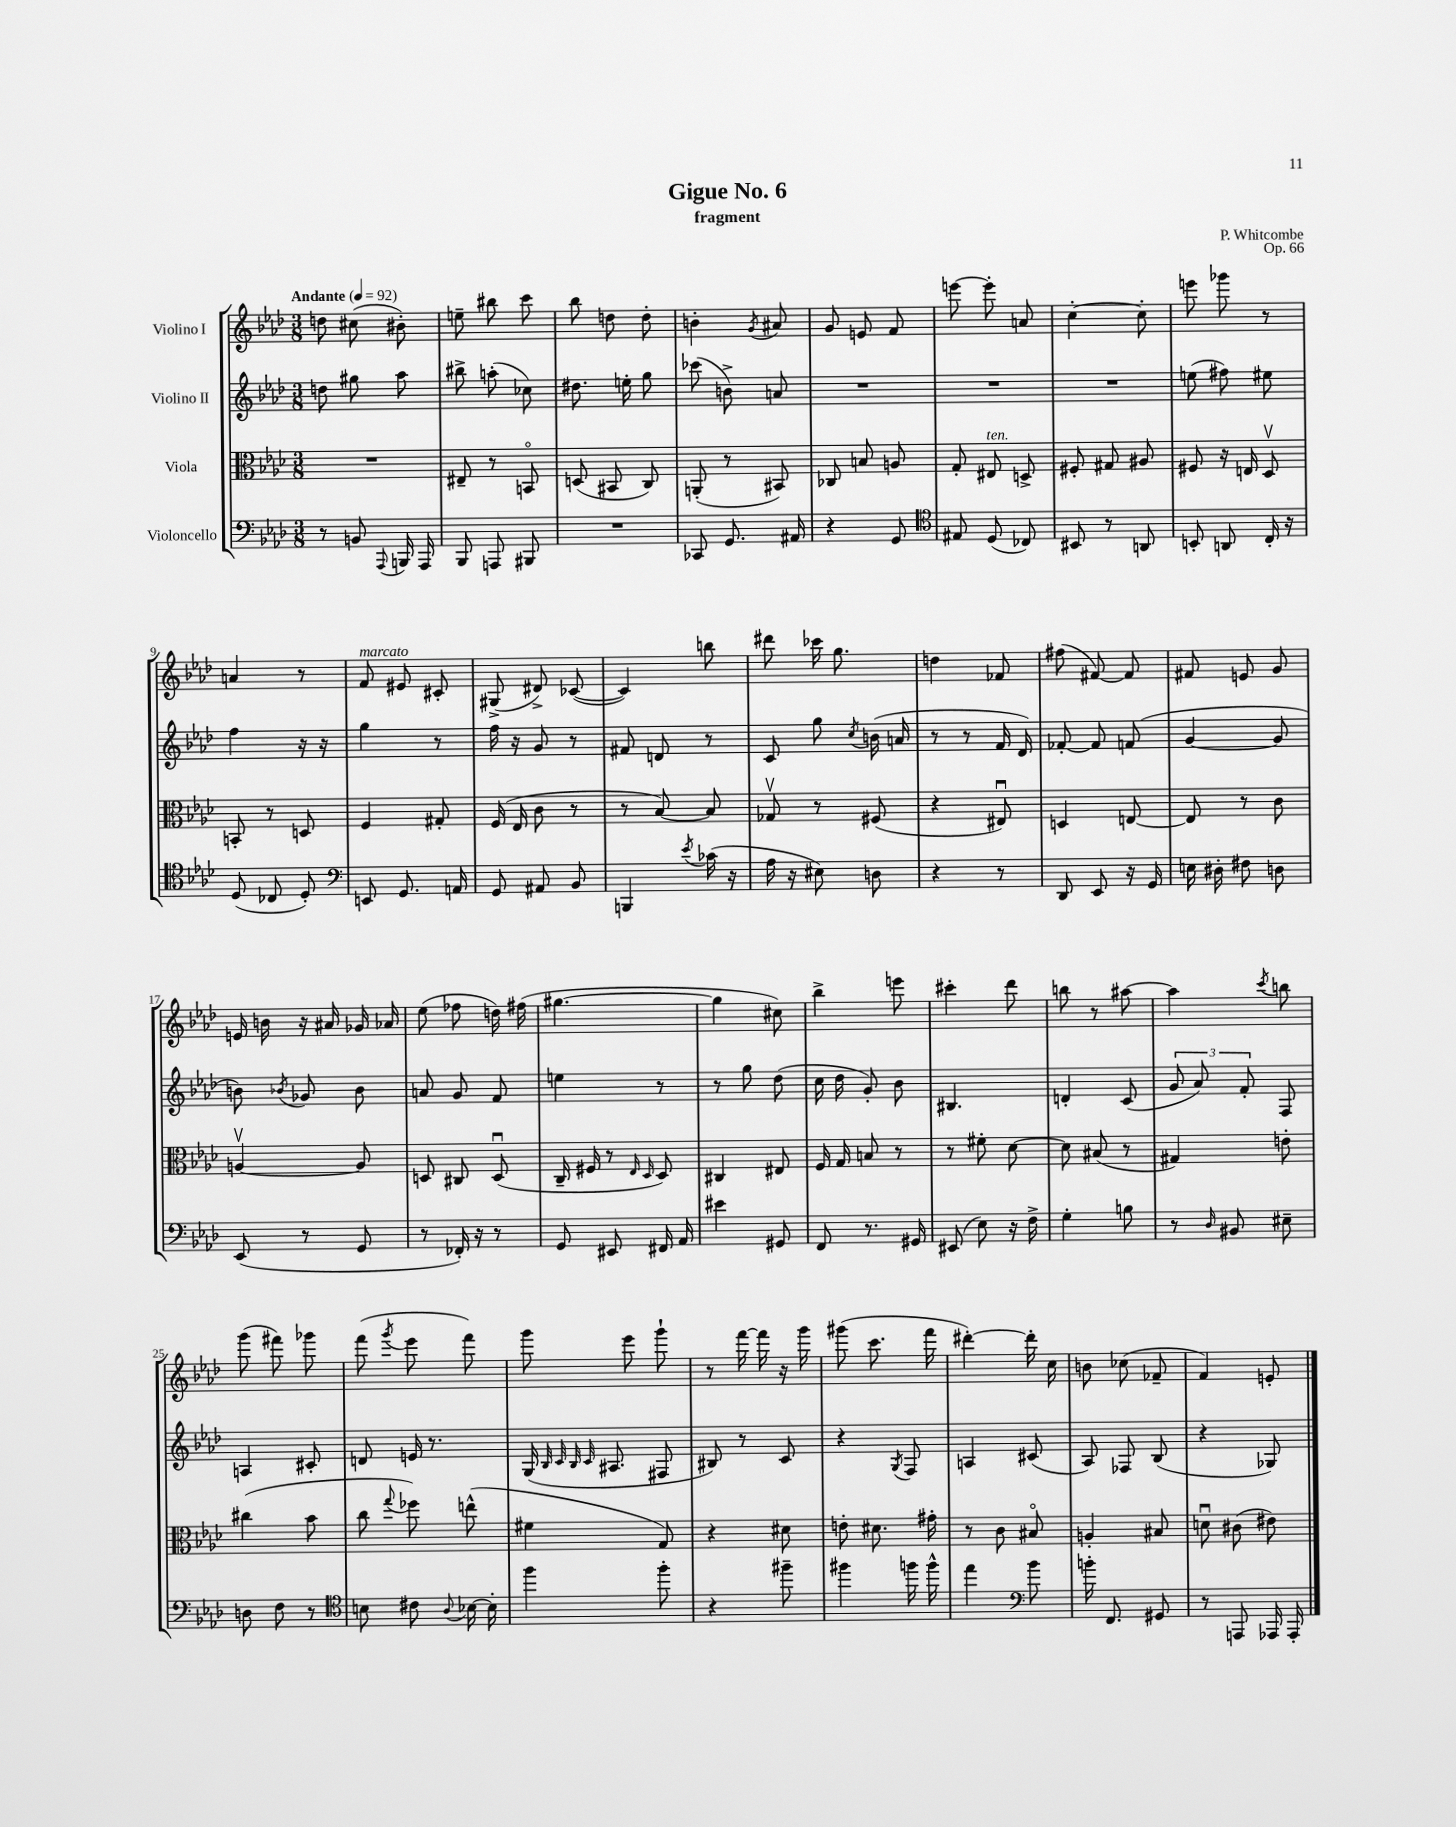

**kern	**kern	**kern	**kern
*staff4	*staff3	*staff2	*staff1
*clefF4	*clefC3	*clefG2	*clefG2
*k[b-e-a-d-]	*k[b-e-a-d-]	*k[b-e-a-d-]	*k[b-e-a-d-]
*M3/8	*M3/8	*M3/8	*M3/8
*MM92	*MM92	*MM92	*MM92
8r	4.r	8dd	8dd
8BB	.	8gg#	(8cc#
8qqAAA-	.	.	.
16BBB	.	8aa-	8b#')
16AAA-	.	.	.
=	=	=	=
8BBB-	8E#~	8bb#^	8ee~
8AAA	8r	(8aa'	8bb#
8BBB#	8BBo	8cc-)	8ccc
=	=	=	=
4.r	(8D	8.dd#	8bb-
.	8BB#	.	8dd
.	.	16ee'	.
.	8C)	8gg	8dd'
=	=	=	=
8CC-	(8AA'	(8ccc-	4b'
8.GG	8r	8b^)	.
.	.	.	8qg
.	8BB#)	8a	8a#
16AA#	.	.	.
=	=	=	=
4r	8C-	4.r	8g
.	8B	.	8e
8GG	8A	.	8f
=	=	=	=
*clefC4	*	*	*
8E#	8G'	4.r	[8eee
(8D-	8E#	.	8eee']
8C-)	8D^	.	8a
=	=	=	=
8BB#	8F#'	4.r	[4cc'
8r	8G#	.	.
8AA	8A#	.	8cc']
=	=	=	=
8BB'	8F#	(8ee	8eee
8AA	16r	8ff#)	8ggg-
.	16E	.	.
16C'	8D-v	8ee#	8r
16r	.	.	.
=	=	=	=
(8D-	8BB'	4ff	4a
8C-	8r	.	.
8D-')	8D	16r	8r
.	.	16r	.
=	=	=	=
*clefF4	*	*	*
8EE	4F	4gg	8f
8.GG	.	.	8e#
.	8G#'	8r	8c#'
16AA	.	.	.
=	=	=	=
8GG	(16F	16ff	(8G#^
.	16E-	16r	.
8AA#	8c	8g	8d#^)
8BB-	8r	8r	([8c-
=	=	=	=
4BBB	8r	8f#	4c-])
.	[8B-)	8d	.
8qe-	.	.	.
(16c-	8B-]	8r	8bb
16r	.	.	.
=	=	=	=
16A-	8G-v	8c	8ddd#
16r	.	.	.
8E#)	8r	8gg	16ccc-
.	.	.	8.gg
.	.	8qcc	.
8D	(8F#	(16b	.
.	.	16a	.
=	=	=	=
4r	4r	8r	4dd
.	.	8r	.
8r	8E#u)	16f	8f-
.	.	16d-)	.
=	=	=	=
8DD-	4D	[8f-'	(8ff#
8EE-	.	8f-]	[8f#)
16r	[8E	(8f	8f#]
16GG	.	.	.
=	=	=	=
16E	8E]	[4g	8f#
16D#'	.	.	.
8F#	8r	.	8e
8D	8c	8g]	8g
=	=	=	=
(8EE-	[4Av	8b)	16e
.	.	.	16b
.	.	8qb-	.
8r	.	8g-	16r
.	.	.	16a#
8GG	8A]	8b-	16g-
.	.	.	16a-
=	=	=	=
8r	8D	8a	(8ee-
16FF-')	8C#	8g	8ff-
16r	.	.	.
8r	(8Du	8f	16dd)
.	.	.	(16ff#
=	=	=	=
8GG	16C~	4ee	[4.gg#
.	16F#	.	.
8EE#	8r	.	.
.	16qqE-	.	.
.	16qqD-	.	.
16FF#	8D-)	8r	.
16AA-	.	.	.
=	=	=	=
4e#	4C#	8r	4gg#]
.	.	8gg	.
8GG#	8E#	(8dd-	8cc#)
=	=	=	=
8FF	16F	16cc	4bb-^
.	16G	16dd-	.
8.r	8B	8g')	.
.	8r	8b-	8eee
16GG#	.	.	.
=	=	=	=
(8EE#	8r	4.B#	4ccc#'
8E-)	8f#'	.	.
16r	[8d-	.	8ddd-
16F^	.	.	.
=	=	=	=
4G'	8d-]	4d'	8bb
.	(8B#	.	8r
8B	8r	(8c	[8aa#
=	=	=	=
8r	4G#)	12g	4aa#]
.	.	12a-)	.
16qqD-	.	.	.
8BB#	.	.	.
.	.	12f'	.
.	.	.	8qccc
8E#~	8e'	8F	8bb
=	=	=	=
8D	(4cc#	4A	(8ggg
8F	.	.	8fff#)
8r	8b-	8c#'	8ggg-
=	=	=	=
*clefC4	*	*	*
8B	8cc	8d	(8fff
.	8qqgg	.	8qggg
8c#	8ff-)	16e	8eee-
.	.	8.r	.
8qqA-	.	.	.
[16B-	(8ee^^	.	8fff)
16B-']	.	.	.
=	=	=	=
4ff	4f#	(16G	8ggg
.	.	32qqB-	.
.	.	32qqc	.
.	.	32qqB-	.
.	.	32qqc	.
.	.	8.A#	.
.	.	.	8eee-
8ff'	8G)	8F#	8ggg`
=	=	=	=
4r	4r	8B#)	8r
.	.	8r	[16fff
.	.	.	16fff]
8ff#~	8d#	8c	16r
.	.	.	16ggg
=	=	=	=
4ff#	8e'	4r	(8ggg#
.	8.d#	.	8.ccc
.	.	8qG	.
16ff	.	8F	.
16ff^^	16g#'	.	16fff
=	=	=	=
4ee-	8r	4A	[4ddd#')
.	8c	.	.
*clefF4	*	*	*
8b-	8B#o	(8c#	16ddd#']
.	.	.	16cc
=	=	=	=
16b'	4A'	8A-)	8b
8.FF	.	.	.
.	.	8F-	(8cc-
8GG#	8B#	(8B-	8f-~
=	=	=	=
8r	8du	4r	4f)
8AAA	(8c#	.	.
16AAA-	8e#)	8G-)	8e'
16AAA-'	.	.	.
==	==	==	==
*-	*-	*-	*-
